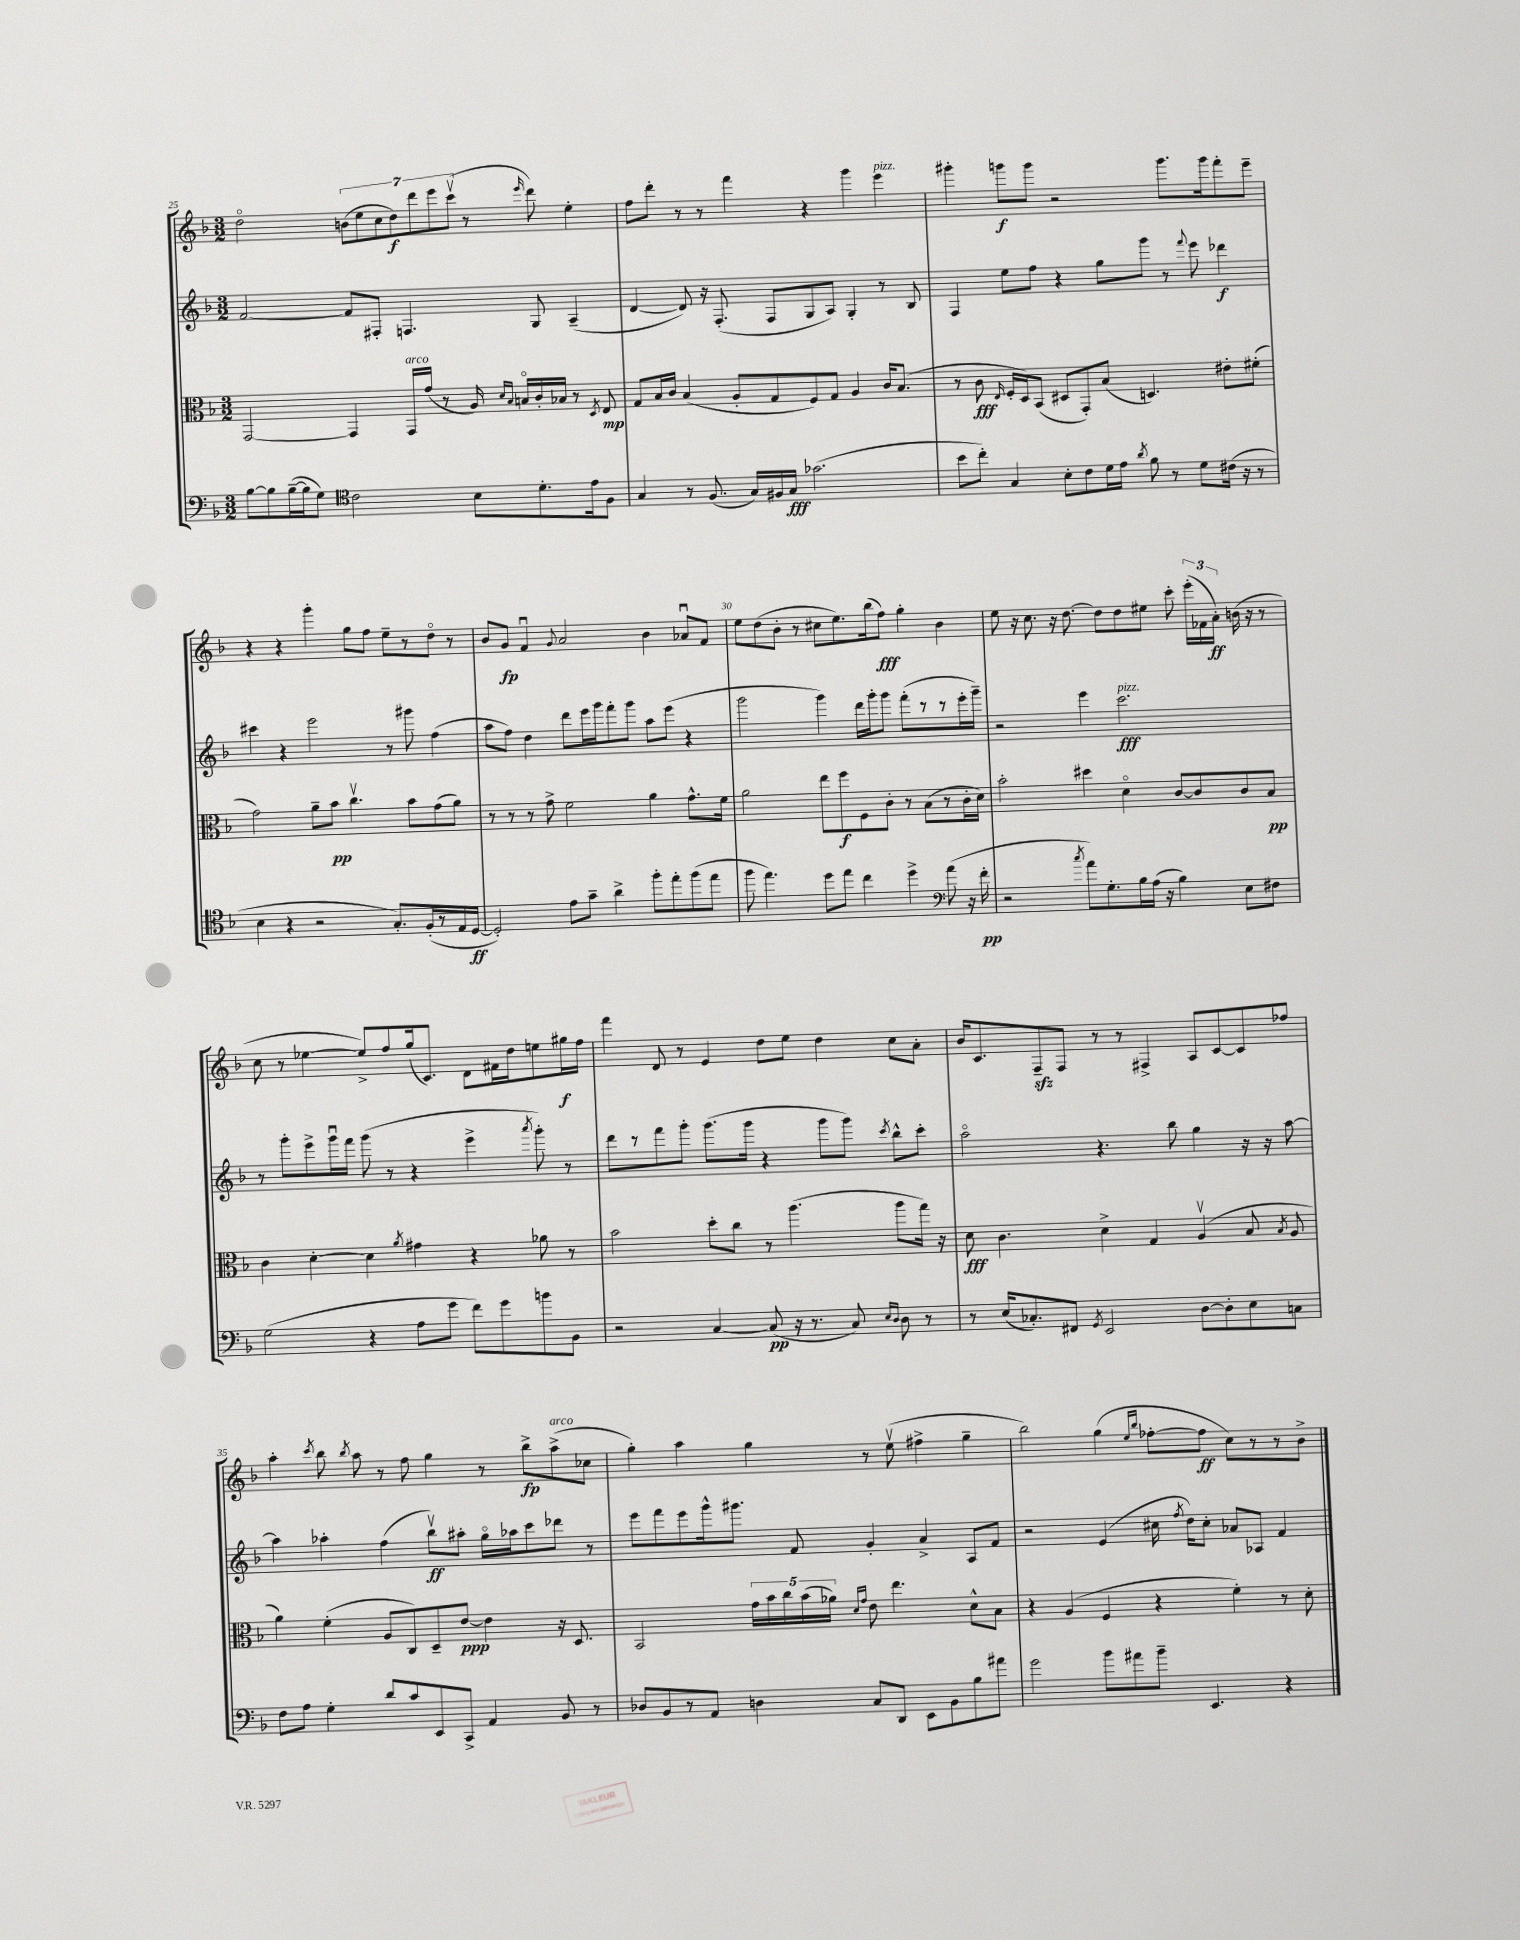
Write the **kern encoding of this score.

**kern	**kern	**kern	**kern
*staff4	*staff3	*staff2	*staff1
*clefF4	*clefC3	*clefG2	*clefG2
*k[b-]	*k[b-]	*k[b-]	*k[b-]
*M3/2	*M3/2	*M3/2	*M3/2
[8B-	[2GG	[2f	2ddo
8B-]	.	.	.
([16B-~	.	.	.
16B-]	.	.	.
8G)	.	.	.
*clefC4	*	*	*
2c	4GG]	8f]	(14b
.	.	.	14ee
.	.	8F#'	.
.	.	.	14cc
.	.	.	14dd)
.	16GG	4.F	.
.	.	.	14ddd
.	(16g	.	.
.	.	.	14eee
.	8r	.	.
.	.	.	(14cccv
8B-	16A)	.	8r
.	16qqd	.	.
.	16qqB-	.	.
.	16Bo	.	.
.	.	.	16qqeee
8.d'	16c'	8G	8ddd)
.	16B-	.	.
.	8r	(4A~	4ee'
16e	.	.	.
.	8qD	.	.
8F	8E	.	.
=	=	=	=
4G	8G	[4d	8ff
.	16B-	.	8ddd'
.	16c	.	.
8r	(4B-	8d])	8r
(8.F	.	16r	8r
.	.	(8.F'	.
.	8A'	.	4fff
16G)	.	.	.
16F#	8G	8F	.
16G	.	.	.
(2.g-	8F)	8G	4r
.	8G	8A)	.
.	4A	4G'	4ggg
.	16c	8r	4eee
.	(8.B-	.	.
.	.	8B-	.
=	=	=	=
8b-	8r	4F	4ggg#'
8cc')	8c	.	.
.	16qqE	.	.
4G	16F'	8ee	8ggg
.	16D)	.	.
.	(8BB-	8ff	8ggg
8B-'	8D#	4r	2r
8c	8GG')	.	.
16d	(8B-	8gg	.
16e	.	.	.
8qa	.	.	.
8f	4.D)	8ggg	.
8r	.	8r	8.ggg
.	.	8qqfff	.
8d	.	8eee	.
.	.	.	16ggg
(16c#	8e#'	4ddd-	8fff'
16r	.	.	.
8r	(8f#'	.	8eee~
=	=	=	=
4B-	2g)	4ccc#	4r
4r	.	4r	4r
2r	8a~	2eee	4ggg'
.	8b-	.	.
.	4.ccv	.	8gg
.	.	.	8ff
8.G')	.	8r	8ee~
.	8b-	8ggg#	8r
(16F'	.	.	.
8r	(8g	(4ff	8ddo
16E	8a)	.	8r
[16D	.	.	.
=	=	=	=
2D'])	8r	8aa	8b-
.	8r	8ff)	8g
.	8r	4dd	4fu
.	8g^	.	.
.	.	.	8qqg
8e	2f	8ddd	2a
8g~	.	16eee	.
.	.	16ggg	.
4a^	.	8fff'	.
.	.	8ggg	.
8ff'	4a	8aa	4b-
8ee'	.	(8eee	.
(8ff	8.g^^	4r	8a-u
8ee	.	.	8f
.	16f	.	.
=	=	=	=
8ff	2a	2ggg	8ee
4.ee)	.	.	(8dd
.	.	.	8b-'
.	.	.	8r
8dd	8ee	4ggg)	8cc#
8ee	8ff	.	8.ee)
4cc	8F	16ddd	.
.	.	16ggg'	(16bb-
.	8c'	8ggg	8ff)
4dd^	8r	(8fff'	4gg'
.	(8B-	8r	.
*clefF4	*	*	*
(8a	8r	8r	4b-
16r	16c'	16eee'	.
16f'	16d)	16ggg~)	.
=	=	=	=
2r	2b-'	2r	8ee
.	.	.	16r
.	.	.	8.cc
.	.	.	16r
.	.	.	[8.dd
8qcc	.	.	.
8a)	4dd#	4eee	.
8.G'	.	.	8dd]
.	4do	2.ccc	8dd
16B-	.	.	.
(16A	.	.	8ee#
16r	.	.	.
4B-)	[8c	.	8ccc'
.	8c]	.	(24eee'
.	.	.	24f-
.	.	.	24a')
8E	8c	.	(16b
.	.	.	16r
8F#	8B-	.	8r
=	=	=	=
(2G	4c	8r	8cc
.	.	8ggg'	8r
.	[4d'	8eee^	[4ee-
.	.	16gggu	.
.	.	16fff	.
4r	4d]	(8ggg	8ee-^])
.	.	8r	8ff
.	8qa	.	.
8A	4g#	4r	(16gg
.	.	.	8.c)
8g	.	.	.
8f)	4r	4eee^	8d
8g	.	.	16f#
.	.	.	16dd
.	.	8qaaa	.
8b	8a-	8ggg')	8ee
8BB-	8r	8r	16gg#
.	.	.	16ff
=	=	=	=
2r	2b-	8ddd	4fff
.	.	8r	.
.	.	8fff	8d
.	.	8ggg'	8r
[4C	8dd'	(8.ggg	4e
.	8cc	.	.
.	.	16ggg	.
(8C]	8r	4r	8dd
16r	(4.aa	.	8ee
8.r	.	.	.
.	.	8ggg	4dd
8C)	.	8ggg)	.
16qqE	.	.	.
16qqD	.	8qccc	.
8D	8aa	8bb-^^	8cc
8r	16gg)	8ccc'	8a'
.	16r	.	.
=	=	=	=
8r	8d	2aao	16b-
.	.	.	8.c
(16E	4.c	.	.
8.C-')	.	.	.
.	.	.	8F~
8FF#	.	.	8F
8qGG	.	.	.
2EE	4d^	4.r	8r
.	.	.	8r
.	4G	.	4F#^
.	.	8bb-	.
[8D	(4Av	4gg	8A
8D']	.	.	[8c
8E	8B-	16r	8c]
.	.	16r	.
.	8qB-	.	.
8C	8A	[8aa	8ff-
=	=	=	=
8F	4a)	4aa]	4aa'
8A	.	.	.
.	.	.	8qccc
4G'	(4f'	4aa-'	8bb-
.	.	.	8qbb-
.	.	.	8aa
8d	8A	(4ff	8r
8c	8C)	.	8ff
8EE	8D~	8bb-v)	4gg
8CC^	[8e	8aa#'	.
4AA	4e]	16ggo	8r
.	.	16aa-	.
.	.	8ccc	8bb-^
8BB-	16r	8ddd-	(8aa^
.	8.D	.	.
8r	.	8r	8cc-
=	=	=	=
8D-	2BB-	8eee	4gg')
8BB-	.	8fff	.
8r	.	8eee	4aa
8AA	.	16ggg^^	.
.	.	8.ggg#	.
4D	20g	.	4gg
.	20b-	.	.
.	20cc	.	.
.	.	8f	.
.	(20b-	.	.
.	20a-)	.	.
.	16qqd	.	.
.	16qqg	.	.
8C	8e	4g'	8r
8DD	4.ee	.	(8eev
8EE	.	4a^	4ff#^
8BB-	.	.	.
8B-	8d^^	8A	4gg~
8a#	8B-	8f	.
=	=	=	=
2g	4r	2r	2bb-)
.	(4A	.	.
8b-	4F	(4e	(4gg
8a#	.	.	.
.	.	.	16qqee
.	.	.	16qqbb-
8b-~	4r	16cc#	[8ff-'
.	.	8qff	.
.	.	16dd)	.
4.EE	.	8cc#'	8ff-]
.	4f')	8a-	8cc)
.	.	8A-	8r
4r	8r	4f	8r
.	8d'	.	8b-^
==	==	==	==
*-	*-	*-	*-
